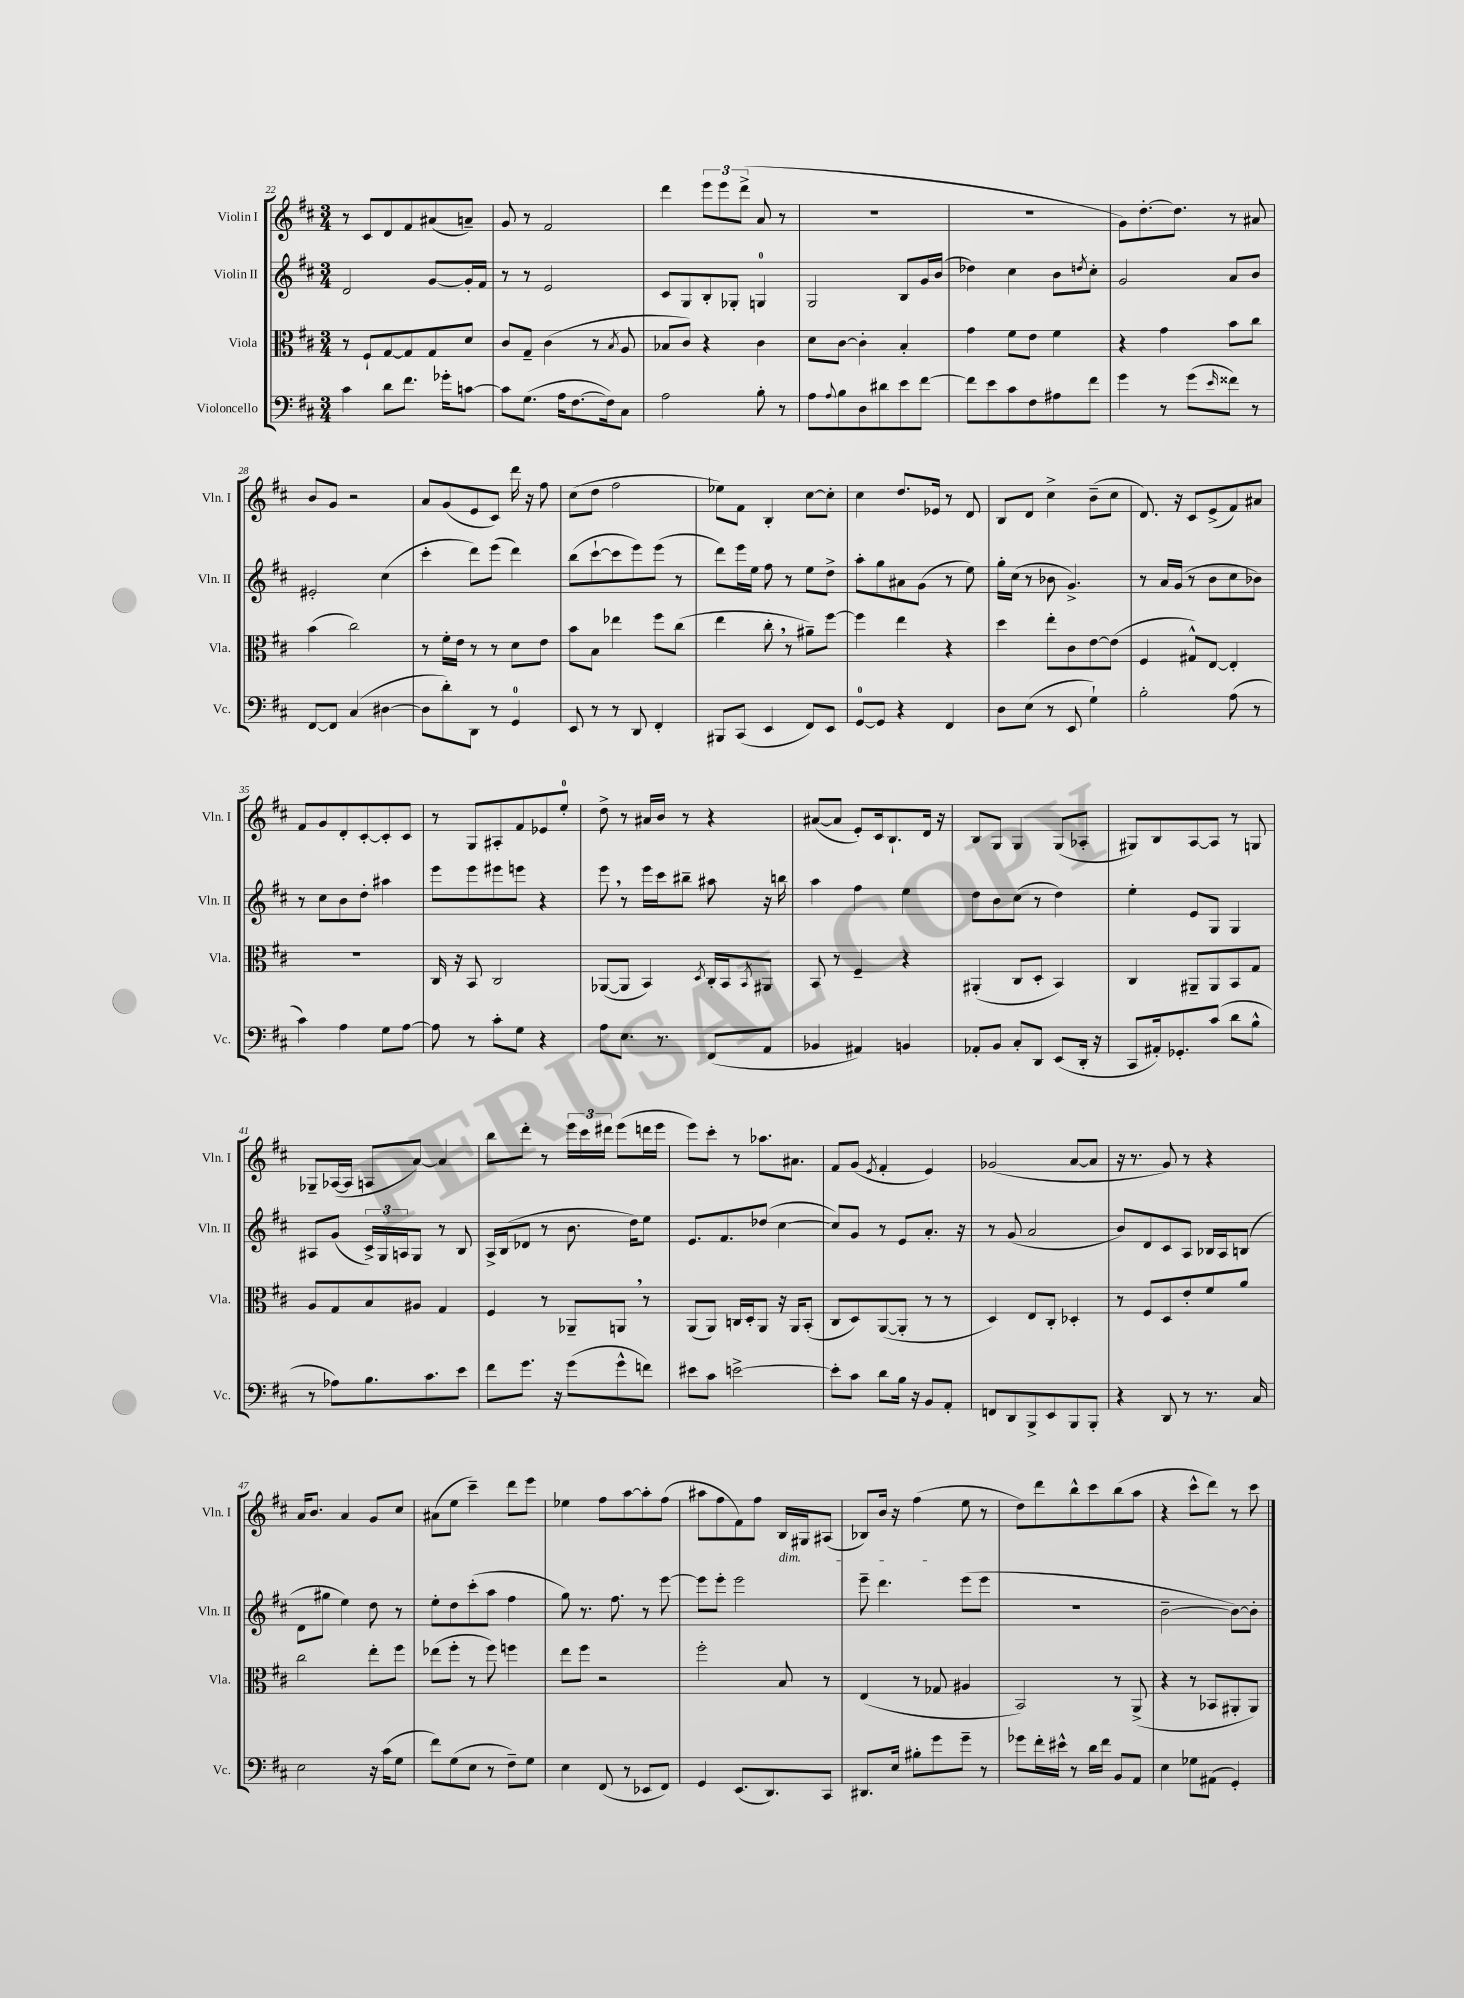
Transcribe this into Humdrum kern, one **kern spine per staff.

**kern	**kern	**kern	**kern
*staff4	*staff3	*staff2	*staff1
*clefF4	*clefC3	*clefG2	*clefG2
*k[f#c#]	*k[f#c#]	*k[f#c#]	*k[f#c#]
*M3/4	*M3/4	*M3/4	*M3/4
4c#	8r	2d	8r
.	8F#`	.	8c#
8d	[8G	.	8d
8.f#	8G]	.	8f#
.	8G	[8g	(8a#
16g-'	.	.	.
[8c	8d	16g']	8a~)
.	.	16f#	.
=	=	=	=
8c]	8c#	8r	8g
(8.G	8G~	8r	8r
.	(4c#	2e	2f#
16A	.	.	.
[8.F#	.	.	.
.	8r	.	.
16F#])	.	.	.
.	8qB	.	.
8C#	8A	.	.
=	=	=	=
2A	8B-	8c#	4ddd
.	8c#)	8G	.
.	4r	8B'	12eee
.	.	.	12eee
.	.	8G-'	.
.	.	.	(12ddd^
8B'	4c#	4G	8a
8r	.	.	8r
=	=	=	=
8A	8d	2G	2.r
8qqA	.	.	.
8B	[8c#	.	.
8D	4c#']	.	.
8d#	.	.	.
8e	4B'	8B	.
[8f#	.	16g	.
.	.	(16b	.
=	=	=	=
8f#]	4g	4dd-)	2.r
8e	.	.	.
8c#	8f#	4cc#	.
8F#	8e	.	.
8A#	4f#	8b	.
.	.	8qdd	.
8f#	.	8cc#'	.
=	=	=	=
4g	4r	2g	8g)
.	.	.	[8.dd'
8r	4g	.	.
.	.	.	8.dd]
(8g	.	.	.
16qqe	.	.	.
8f##)	8b	8a	8r
8r	8cc#	8b	8a#
=	=	=	=
[8FF#	(4b	2e#'	8b
8FF#]	.	.	8g
(4C#	2cc#)	.	2r
[4D#	.	(4cc#	.
=	=	=	=
8D#]	8r	4ccc#'	8a
8d')	16f#'	.	(8g
.	16e	.	.
8DD	8r	8ddd)	8e
8r	8r	(8eee	8c#)
4GG	8d	4ddd)	16ddd
.	.	.	16r
.	8e	.	8ff#
=	=	=	=
8EE	8b	(8bb	(8cc#
8r	8B	[8ccc#`	8dd
8r	4ee-	8ccc#]	2ff#
8DD	.	8eee)	.
4FF#'	8ff#	(8eee	.
.	(8cc#	8r	.
=	=	=	=
8BBB#	4ee	8ddd)	8ee-)
(8CC#	.	16eee	8f#
.	.	16ee	.
4EE	8cc#'	8ff#	4B'
.	8r	8r	.
8FF#)	8a#~)	8ee	[8cc#
8EE	[8ff#	8dd^	8cc#']
=	=	=	=
[8GG	4ff#]	8aa'	4cc#
8GG]	.	8gg	.
4r	4ee	8a#	8.dd
.	.	(8g	.
.	.	.	16e-
4FF#	4r	8r	8r
.	.	8ee)	8d
=	=	=	=
8D	4dd	16gg'	8B
.	.	(16cc#	.
(8E	.	8r	8d
8r	8ee'	8b-	4cc#^
8EE	8c#	4.g^)	.
4G`)	[8e	.	(8b~
.	(8e]	.	8cc#
=	=	=	=
2B'	4F#	8r	8.d)
.	.	16a	.
.	.	(16g	16r
.	8G#^^)	8r	8c#
.	[8E	8b	(8e^
(8A	4E']	8cc#	8f#)
8r	.	8b-)	8a#
=	=	=	=
4c#)	2.r	8r	8f#
.	.	8cc#	8g
4A	.	8b	8d'
.	.	8dd'	[8c#'
8G	.	4aa#	8c#']
[8A	.	.	8c#
=	=	=	=
8A]	16C#	8eee	8r
.	16r	.	.
8r	8BB	8eee	8G
8c#'	2C#	8eee#	8A#'
8G	.	8eee	8f#
4r	.	4r	8e-
.	.	.	8ee'
=	=	=	=
8A	([8AA-	8eee	8dd^
8.E	8AA-]	8r	8r
.	4BB)	16eee	16a#
8.r	.	16ccc#	16b
.	.	8bb#~	8r
.	8qD	.	.
(8FF#	16C#'	8aa#	4r
.	16BB	.	.
.	8qBB	.	.
8AA	8AA#	16r	.
.	.	16bb	.
=	=	=	=
4BB-	8BB	4aa	([8a#
.	8r	.	8a#]
4AA#)	4F#~	4ff#	8e')
.	.	.	16c#
.	.	.	8.B`
4BB	4r	4ee	.
.	.	.	16d
.	.	.	16r
=	=	=	=
8AA-'	(4AA#'	8dd	8B
8BB	.	8b	8G
8C#'	8C#	(8cc#	4G
8DD	8D'	8r	.
(8EE	4BB)	4dd)	(8G
16DD'	.	.	8A-'
16r	.	.	.
=	=	=	=
8CC#	4C#	4ee'	8G#)
16AA#')	.	.	8B
8.GG-'	.	.	.
.	8AA#~	8e	[8A
(8c#	8AA#	8G	8A]
8d	8BB	4G	8r
8B^^	8G	.	8G
=	=	=	=
8r	8A	8A#	8G-~
8A-)	8G	(8g	([16A-
.	.	.	16A-]
8.B	8B	24c#^)	8A
.	.	24G	.
.	.	24A	.
.	8A#	8G	[8a)
8.c#	.	.	.
.	4G	8r	4a]
8e	.	8B	.
=	=	=	=
8f#	4F#	16A^	8bb
.	.	(16B	.
8.g	.	8d-	8ddd'
.	8r	8r	8r
16r	.	.	.
(8g	8AA-~	8.b	24eee
.	.	.	24ccc#
.	.	.	24ddd#
8g^^	8AA	.	(8eee
.	.	16dd)	.
8f)	8r	8ee	16ddd
.	.	.	16eee
=	=	=	=
8e#	(8AA	8.e	8eee)
8c#	8AA)	.	8ccc#'
.	.	8.f#	.
[2e^	16C	.	8r
.	16D'	.	.
.	8AA	(8dd-	8.aa-
.	16r	[4cc#	.
.	16AA	.	8.a#
.	(8BB'	.	.
=	=	=	=
8e']	8C#	8cc#])	8f#
8c#	8D)	8g	(8g
.	.	.	8qe
8d	([8AA	8r	4f#'
16B	8AA']	8e	.
16r	.	.	.
8BB	8r	8.a'	4e)
8AA'	8r	.	.
.	.	16r	.
=	=	=	=
8FF	4D)	8r	(2g-
8DD	.	(8g	.
8BBB^	8E	2a	.
8EE	8C#'	.	.
8BBB	4D-'	.	[8a
8BBB'	.	.	8a]
=	=	=	=
4r	8r	8b)	16r
.	.	.	8.r
.	8F#	8d	.
8DD	8D	8c#	8g)
8r	8e'	8A	8r
8.r	8f#	16B-	4r
.	.	16A	.
.	8a	(8B	.
16C#	.	.	.
=	=	=	=
2E	2cc#	8d	16a
.	.	.	8.b
.	.	8gg#	.
.	.	4ee)	4a
16r	8ee'	8dd	8g
(16c#	.	.	.
8G	8ff#	8r	8cc#
=	=	=	=
8f#)	(8ee-	8ee'	(8a#
(8G	8ff#'	8dd	8ee
8E	8r	(8ccc#'	4ccc#~)
8r	8ff#)	8aa	.
8F#~)	4ff	4ff#	8ddd
8G	.	.	8eee
=	=	=	=
4E	8ee	8gg)	4ee-
.	8ff#	8.r	.
(8FF#	2r	.	8ff#
.	.	8.ff#	.
8r	.	.	[8aa
8EE-	.	8r	8aa']
8FF#)	.	[8eee	(8ff#
=	=	=	=
4GG	2ff#'	8eee]	8aa#
.	.	8eee'	8ff#
(8.EE	.	2eee	8f#)
.	.	.	8ff#
8.DD)	.	.	.
.	8B	.	16B
.	.	.	16G#
8CC#	8r	.	(8A#
=	=	=	=
8.DD#	(4E	8eee~	8B-)
.	.	4.ddd	16b
16E	.	.	16r
8B#'	8r	.	(4ff#
8g	8G-	.	.
8g~	4A#	(8eee	8ee
8r	.	8eee	8r
=	=	=	=
8g-	2BB)	2.r	8dd)
16f#'	.	.	8ddd
16e#^^	.	.	.
8r	.	.	8bb^^
16d	.	.	8ccc#
16f#	.	.	.
8BB	8r	.	(8bb
8AA	(8AA^	.	8aa
=	=	=	=
4E	4r	[2b~	4r
8G-	8r	.	8ccc#^^
(8AA#	8BB-	.	8ddd)
4GG')	8AA#'	8b_)	8r
.	8AA#)	8b']	8ccc#
==	==	==	==
*-	*-	*-	*-
